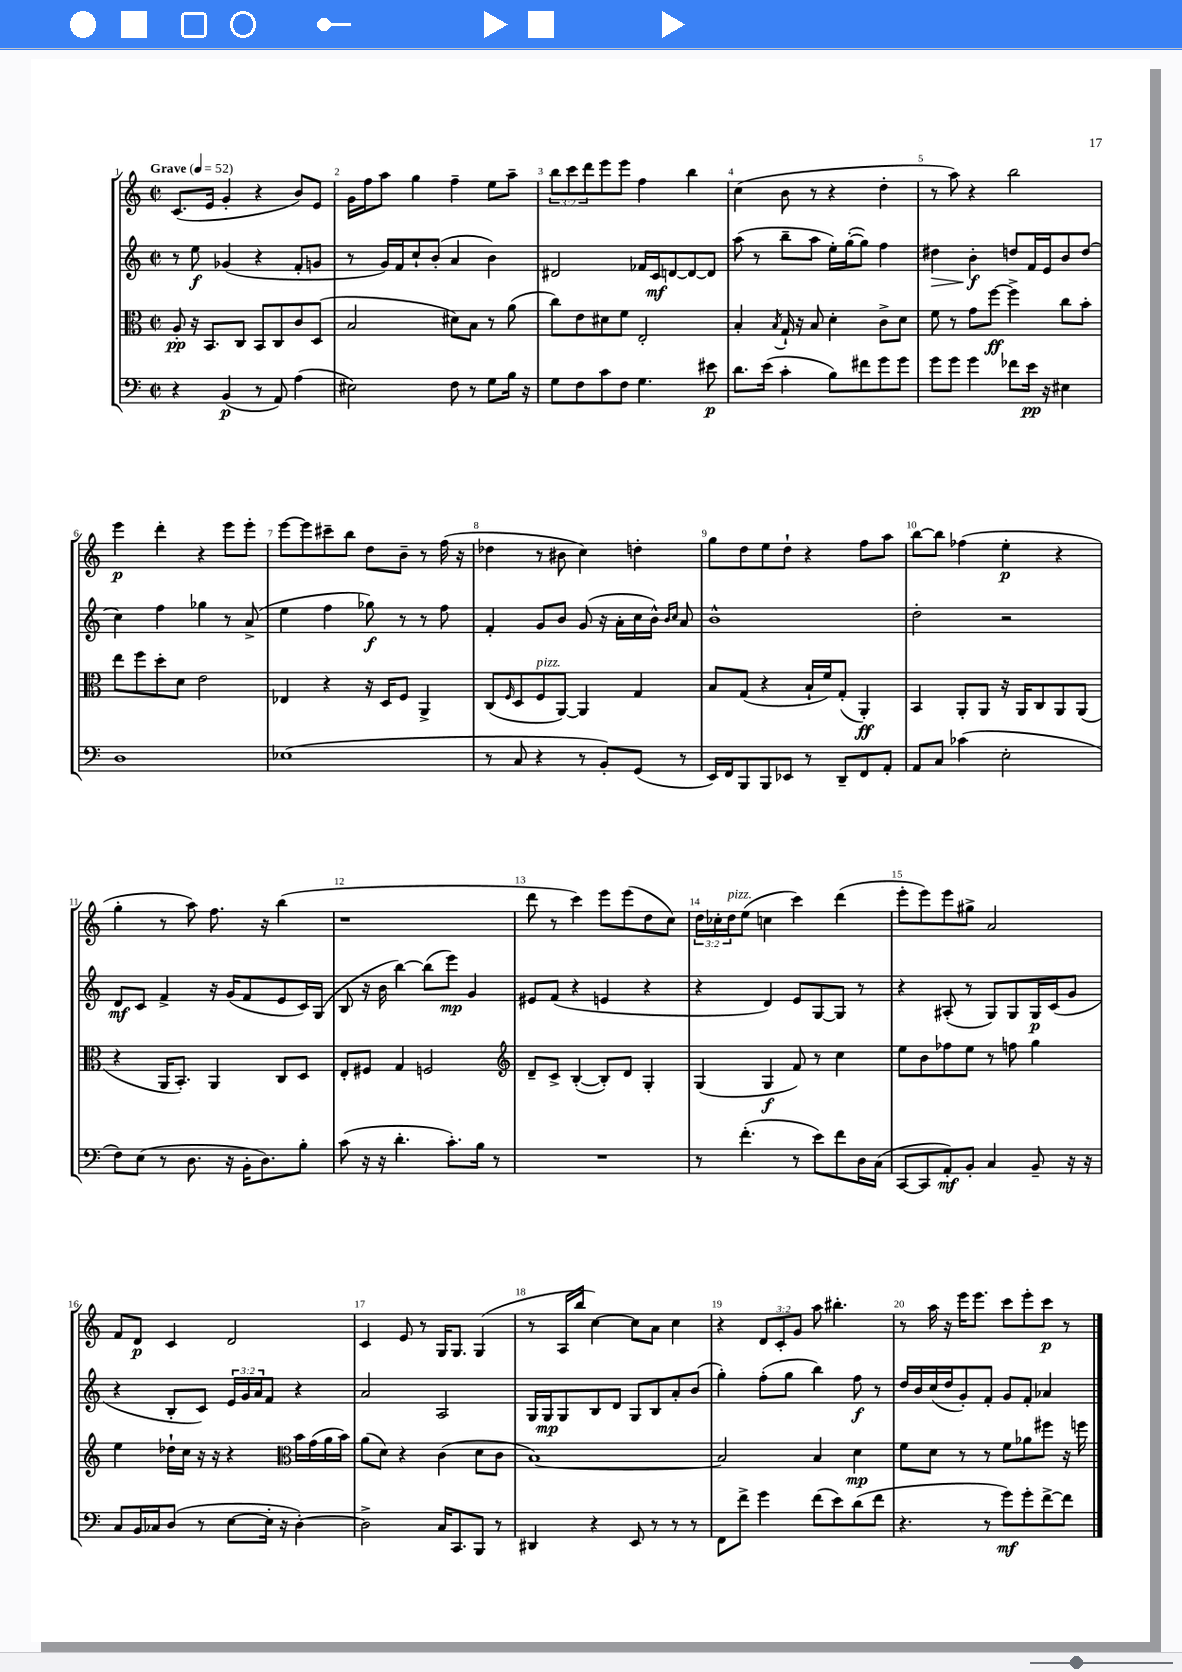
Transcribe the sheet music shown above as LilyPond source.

<<
\new StaffGroup <<
\new Staff = "s0" {
    \clef treble \key c \major \defaultTimeSignature \time 2/2 \override Staff.TupletNumber.text = #tuplet-number::calc-fraction-text \tempo "Grave" 4 = 52
    c'8.( e'16 g'4-. r4 b'8) e'8 |
    g'16 f''16 a''8 g''4 f''4-- e''8 a''8-- |
    \tuplet 3/2 { b''8 c'''8 d'''8 } e'''8 e'''8 f''4 b''4 |
    c''4( b'8 r8 r4 d''4-. |
    r8 a''8) r4 b''2 |
    e'''4\p d'''4-. r4 e'''8 e'''8-. |
    e'''8~ e'''8 cis'''8-- b''8 d''8 b'8-- r8 f''16( r16 |
    des''4 r8 bis'8 c''4) d''4-. |
    g''8 d''8 e''8 d''8-! r4 f''8 a''8 |
    b''8~ b''8 fes''4( e''4-.\p r4 |
    g''4-. r8 a''8) f''8. r16 b''4( |
    r1 |
    d'''8 r8 c'''4) e'''8 e'''8( d''8 c''8) |
    \tuplet 3/2 { d''16 ces''16-. d''16^\markup { \italic "pizz." } } e''8( c''4 c'''4) d'''4( |
    e'''8-. e'''8) e'''8 gis''8-> a'2 |
    f'8 d'8\p c'4 d'2 |
    c'4 e'8 r8 g16 g8. g4( |
    r8 a16 b''16 c''4~) c''8 a'8 c''4 |
    r4 \tuplet 3/2 { d'8 c'8-. g'8 } a''8 bis''4.-. |
    r8 a''16 r16 e'''16 e'''8. c'''8 e'''8-. c'''8\p r8 \bar "|." |
}
\new Staff = "s1" {
    \clef treble \key c \major \defaultTimeSignature \time 2/2 \override Staff.TupletNumber.text = #tuplet-number::calc-fraction-text
    r8 e''8\f ges'4( r4 f'8-. g'8 |
    r8 g'16) f'16 c''8-! b'8-.( a'4 b'4) |
    dis'2 fes'16 c'16\mf d'8~ d'8~ d'8 |
    a''8( r8 b''8-- a''8 e''16-.) g''16~-.( g''8) f''4 |
    dis''4\> b'4-.\f\! d''8 f'16 e'16 b'8 d''8( |
    c''4) f''4 ges''4 r8 a'8->( |
    e''4 f''4 ges''8\f) r8 r8 f''8 |
    f'4-. g'8 b'8 g'8( r16 a'16-. c''16 b'16-^) \grace { b'16 c''16 } a'8 |
    b'1-^ |
    d''2-. r2 |
    d'8\mf c'8 f'4-> r16 g'16( f'8 e'8 c'16) g16( |
    b8 r16 b'16 b''4~) b''8( e'''8\mp) g'4 |
    eis'8 f'8( r4 e'4 r4 |
    r4 d'4) e'8 g8~ g8 r8 |
    r4 ais8-.( r8 g8) g8 g16\p c'16( g'8 |
    r4 b8-. c'8) \tuplet 3/2 { e'16 g'16 a'16 } f'8 r4 |
    a'2 a2 |
    g16 g16\mp g8 b8 d'8 g8 b8 a'8-. b'8( |
    g''4-.) f''8-.( g''8 b''4) f''8\f r8 |
    d''16 b'16 c''16( d''16 g'8-.) f'8-. g'8 f'8-. aes'4 \bar "|." |
}
\new Staff = "s2" {
    \clef alto \key c \major \defaultTimeSignature \time 2/2
    a8-.\pp r16 b,8. c8 b,8 c8 c'8 d8( |
    b2 dis'8) b8 r8 a'8( |
    c''8) e'8 dis'8 f'8 e2-. |
    b4-. \acciaccatura { b8 } g16-! r16 b8 d'4-. c'8-> d'8 |
    f'8 r8 g'8 f''8~\ff f''4-> c''8 b'8-. |
    e''8 f''8 d''8-. d'8 e'2 |
    ees4 r4 r16 d16 f8 a,4-> |
    c8( \grace { f16 } d8 f8^\markup { \italic "pizz." } a,8~) a,4 g4 |
    b8 g8( r4 b16-! f'16) g8-.( a,4-.\ff) |
    b,4 a,8-. a,8 r16 a,16 c8 a,8 a,8( |
    r4 a,16 b,8.-.) a,4 c8 d8 |
    e8-. fis8 g4 f2 |
    \clef treble d'8-- c'8-> b4~-.( b8-.) d'8 g4-. |
    g4( g4\f f'8) r8 c''4 |
    e''8 b'8 fes''8 e''8 r8 f''8 g''4 |
    e''4 des''16-! c''16 r16 r16 r4 \clef alto b'16 g'16( a'16 b'16) |
    a'8( d'8) r4 c'4( d'8 c'8 |
    b1~) |
    b2 b4 d'4\mp |
    f'8 d'8 r8 r8 f'8 aes'8 fis''8 r16 f''16 \bar "|." |
}
\new Staff = "s3" {
    \clef bass \key c \major \defaultTimeSignature \time 2/2
    r4 b,4\p( r8 a,8) a4( |
    eis2) f8 r8 g8 b16 r16 |
    g8 f8 c'8 f8 g4. eis'8\p |
    d'8. e'16( c'4-. b8) fis'8 g'8 g'8 |
    g'8 g'8 g'4 fes'8 e'16\pp r16 eis4 |
    d1 |
    ees1( |
    r8 c8 r4 r8 b,8-.) g,8( r8 |
    e,16) f,16 b,,8 b,,8 ees,8 r8 d,8-- f,8 a,8-. |
    a,8 c8 ces'4( e2-. |
    f8) e8( r8 d8. r16 b,16-. d8.) b8-. |
    c'8( r16 r16 d'4.-. c'8.-.) b16 r8 |
    R1 |
    r8 f'4.-.( r8 e'8) f'8 d16 c16( |
    c,8~ c,8 a,8-.\mf) b,8-. c4 b,8-- r16 r16 |
    c8 b,16 ces16 d8( r8 e8~ e16-. r16 d4~-.) |
    d2-> c16 c,8. b,,8 r8 |
    dis,4 r4 e,8 r8 r8 r8 |
    f,8 f'8-> g'4 f'8( e'8) d'8( f'8 |
    r4. r8 g'8\mf) g'8-. f'8~-> f'8 \bar "|." |
}
>>
>>
\layout { \context { \Score \override BarNumber.break-visibility = ##(#f #t #t) barNumberVisibility = #all-bar-numbers-visible } }
